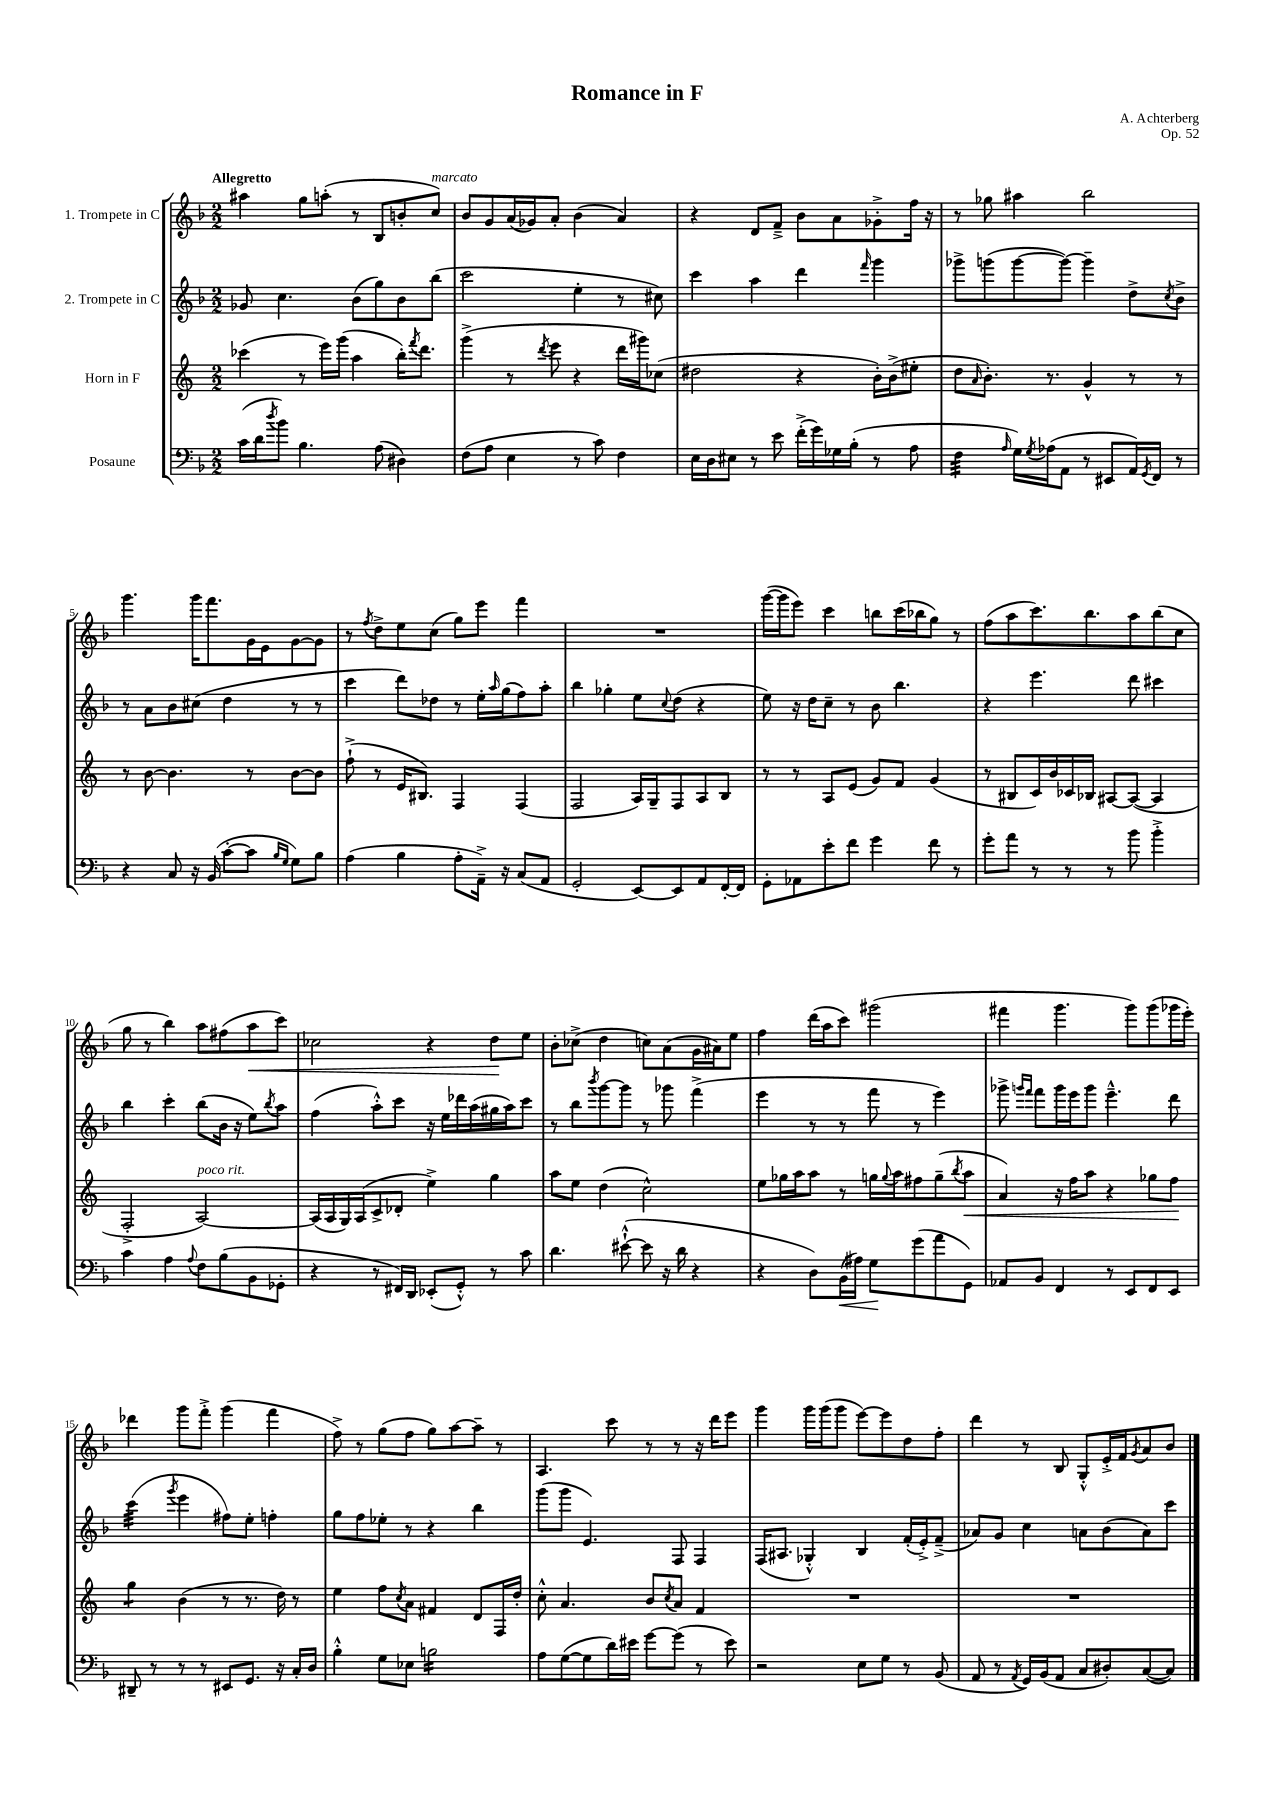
\header { title = "Romance in F" composer = "A. Achterberg" opus = "Op. 52" }
<<
\new StaffGroup <<
\new Staff = "s0" \with { instrumentName = "1. Trompete in C" } {
    \clef treble \key f \major \numericTimeSignature \time 2/2 \tempo "Allegretto"
    ais''4 g''8 a''8-.( r8 bes8 b'8-. c''8^\markup { \italic "marcato" }) |
    bes'8 g'8 a'16( ges'16) a'8-. bes'4( a'4) |
    r4 d'8 f'8---> bes'8 a'8 ges'8-.-> f''16 r16 |
    r8 ges''8 ais''4 bes''2 |
    g'''4. g'''16 f'''8. g'16 e'16 g'8~ g'8 |
    r8 \acciaccatura { f''8 } d''8-> e''8 c''8( g''8) e'''8 f'''4 |
    R1 |
    g'''16~( g'''16 e'''8) c'''4 b''8 c'''16( bes''16 g''8) r8 |
    f''8( a''8 c'''8.) bes''8. a''8 bes''8( c''8 |
    g''8 r8 bes''4) a''8 fis''8( a''8\< c'''8) |
    ces''2 r4 d''8\! e''8 |
    bes'8-. ces''8->( d''4 c''8) a'8( g'16 ais'16) e''8 |
    f''4 d'''16( a''16 c'''8) gis'''2( |
    fis'''4 g'''4. g'''8) g'''8( ges'''16 e'''16-.) |
    des'''4 g'''8 f'''8-.-> g'''4( f'''4 |
    f''8->) r8 g''8( f''8 g''8) a''8~ a''8-- r8 |
    a4. c'''8 r8 r8 r16 d'''16 e'''8 |
    g'''4 g'''16 g'''16( g'''8 e'''8~) e'''8 d''8 f''8-. |
    d'''4 r8 bes8 g8-.-^ e'16-.-> f'16 \acciaccatura { g'8 } a'8 bes'8 \bar "|." |
}
\new Staff = "s1" \with { instrumentName = "2. Trompete in C" } {
    \clef treble \key f \major \numericTimeSignature \time 2/2
    ges'8 c''4. bes'8( g''8) bes'8 bes''8( |
    c'''2 e''4-. r8 cis''8) |
    c'''4 a''4 d'''4 \grace { f'''16 } g'''4 |
    ges'''8-> g'''8( g'''8~ g'''8~) g'''4-- d''8-> \acciaccatura { c''8 } bes'8-> |
    r8 a'8 bes'8 cis''8( d''4 r8 r8 |
    c'''4 d'''8) des''8 r8 e''16-. \grace { a''16 } g''16( f''8) a''8-. |
    bes''4 ges''4-. e''8 \appoggiatura { c''8 } d''8( r4 |
    e''8) r16 d''16 c''8-- r8 bes'8 bes''4. |
    r4 e'''4. d'''8 cis'''4 |
    bes''4 c'''4-. bes''8( bes'16 r16 e''8) \acciaccatura { bes''8 } a''8 |
    f''4( a''8-.-^) c'''8 r16 e''16 des'''16 a''16( gis''16 a''16) c'''8 |
    r8 bes''8 \acciaccatura { bes'''8 } g'''8~ g'''8 r8 ges'''8 f'''4->( |
    e'''4 r8 r8 f'''8 r8 e'''4) |
    ges'''8-> \grace { g'''16 f'''16 } f'''8 g'''16 e'''16 g'''8 e'''4.---^ d'''8 |
    c'''4:32( \acciaccatura { g'''8 } e'''4 fis''8) e''8-. f''4-. |
    g''8 f''8 ees''8-. r8 r4 bes''4 |
    g'''8( g'''8 e'4.) f8 f4 |
    f16( ais8. ges4-.-^) bes4 f'16-.( e'16-.->) f'8--->( |
    aes'8) g'8 c''4 a'8 bes'8( a'8) c'''8 \bar "|." |
}
\new Staff = "s2" \with { instrumentName = "Horn in F" } {
    \clef treble \key c \major \numericTimeSignature \time 2/2
    ces'''4( r8 e'''16) g'''16( a''4 b''16-.) \acciaccatura { f'''8 } d'''8. |
    g'''4->( r8 \acciaccatura { d'''8 } e'''8 r4 d'''16 gis'''16) ces''8( |
    dis''2 r4 b'16-.) b'16->( eis''8-. |
    d''8 \grace { a'16 } b'8.-.) r8. g'4-^ r8 r8 |
    r8 b'8~ b'4. r8 b'8~ b'8 |
    f''8-!->( r8 e'16 bis8.) f4 f4( |
    f2 a16) g16-- f8 a8 b8 |
    r8 r8 a8 e'8( g'8) f'8 g'4( |
    r8 bis8 c'16) b'16 ces'16 bes16 ais8~ ais8~( ais4 |
    f2-.-> a2~^\markup { \italic "poco rit." }) |
    a16( a16 g16) a16( c'8-> des'8-. e''4->) g''4 |
    a''8 e''8 d''4( c''2-^) |
    e''8 ges''16 a''16 a''8 r8 g''16 \appoggiatura { g''8 } a''16 fis''8 g''8--( \acciaccatura { b''8 } a''8\< |
    a'4) r16 f''16 a''8 r4 ges''8 f''8\! |
    g''4:8 b'4( r8 r8. d''16) r8 |
    e''4 f''8 \acciaccatura { c''8 } a'8 fis'4 d'8 f16 d''16-. |
    c''8-.-^ a'4. b'8 \acciaccatura { c''8 } a'8 f'4 |
    R1 |
    R1 \bar "|." |
}
\new Staff = "s3" \with { instrumentName = "Posaune" } {
    \clef bass \key f \major \numericTimeSignature \time 2/2
    c'16( d'16 \acciaccatura { d''8 } bes'8) bes4. a8( dis4) |
    f8( a8 e4 r8 c'8) f4 |
    e16 d16 eis8 r8 e'8 f'16-.->( g'16) ges16 bes16-.( r8 a8 |
    f4:32 \grace { a16 } g16) \acciaccatura { g8 } aes16( a,8 r8 eis,8 a,16) \acciaccatura { g,8 } f,16 r8 |
    r4 c8 r16 bes,16( c'8~-. c'8 \grace { bes16 g16 } g8) bes8 |
    a4( bes4 a8-. a,16--->) r16 c8( a,8 |
    g,2-. e,8~) e,8 a,8 f,16~-. f,16 |
    g,8-. aes,8 e'8-. f'8 g'4 f'8 r8 |
    g'8-. a'8 r8 r8 r8 bes'8 bes'4-.-> |
    c'4 a4 \appoggiatura { a8 } f8 bes8( bes,8 ges,8-. |
    r4 r8 fis,16) d,16 ees,8-.( g,8-.-^) r8 c'8 |
    d'4. eis'8~-!-^( eis'8 r16 d'16 r4 |
    r4 d8) bes,16\<( ais16) g8\! g'8( a'8 g,8) |
    aes,8 bes,8 f,4 r8 e,8 f,8 e,8 |
    dis,8-- r8 r8 r8 eis,8 g,8. r16 c16-. d16 |
    bes4-.-^ g8 ees8 b2:16 |
    a8 g8~( g8 d'16) eis'16 g'8~ g'8( r8 eis'8) |
    r2 e8 g8 r8 bes,8( |
    a,8 r8 \acciaccatura { a,8 } g,16) bes,16( a,8 c8 dis8-.) c8~( c8) \bar "|." |
}
>>
>>
